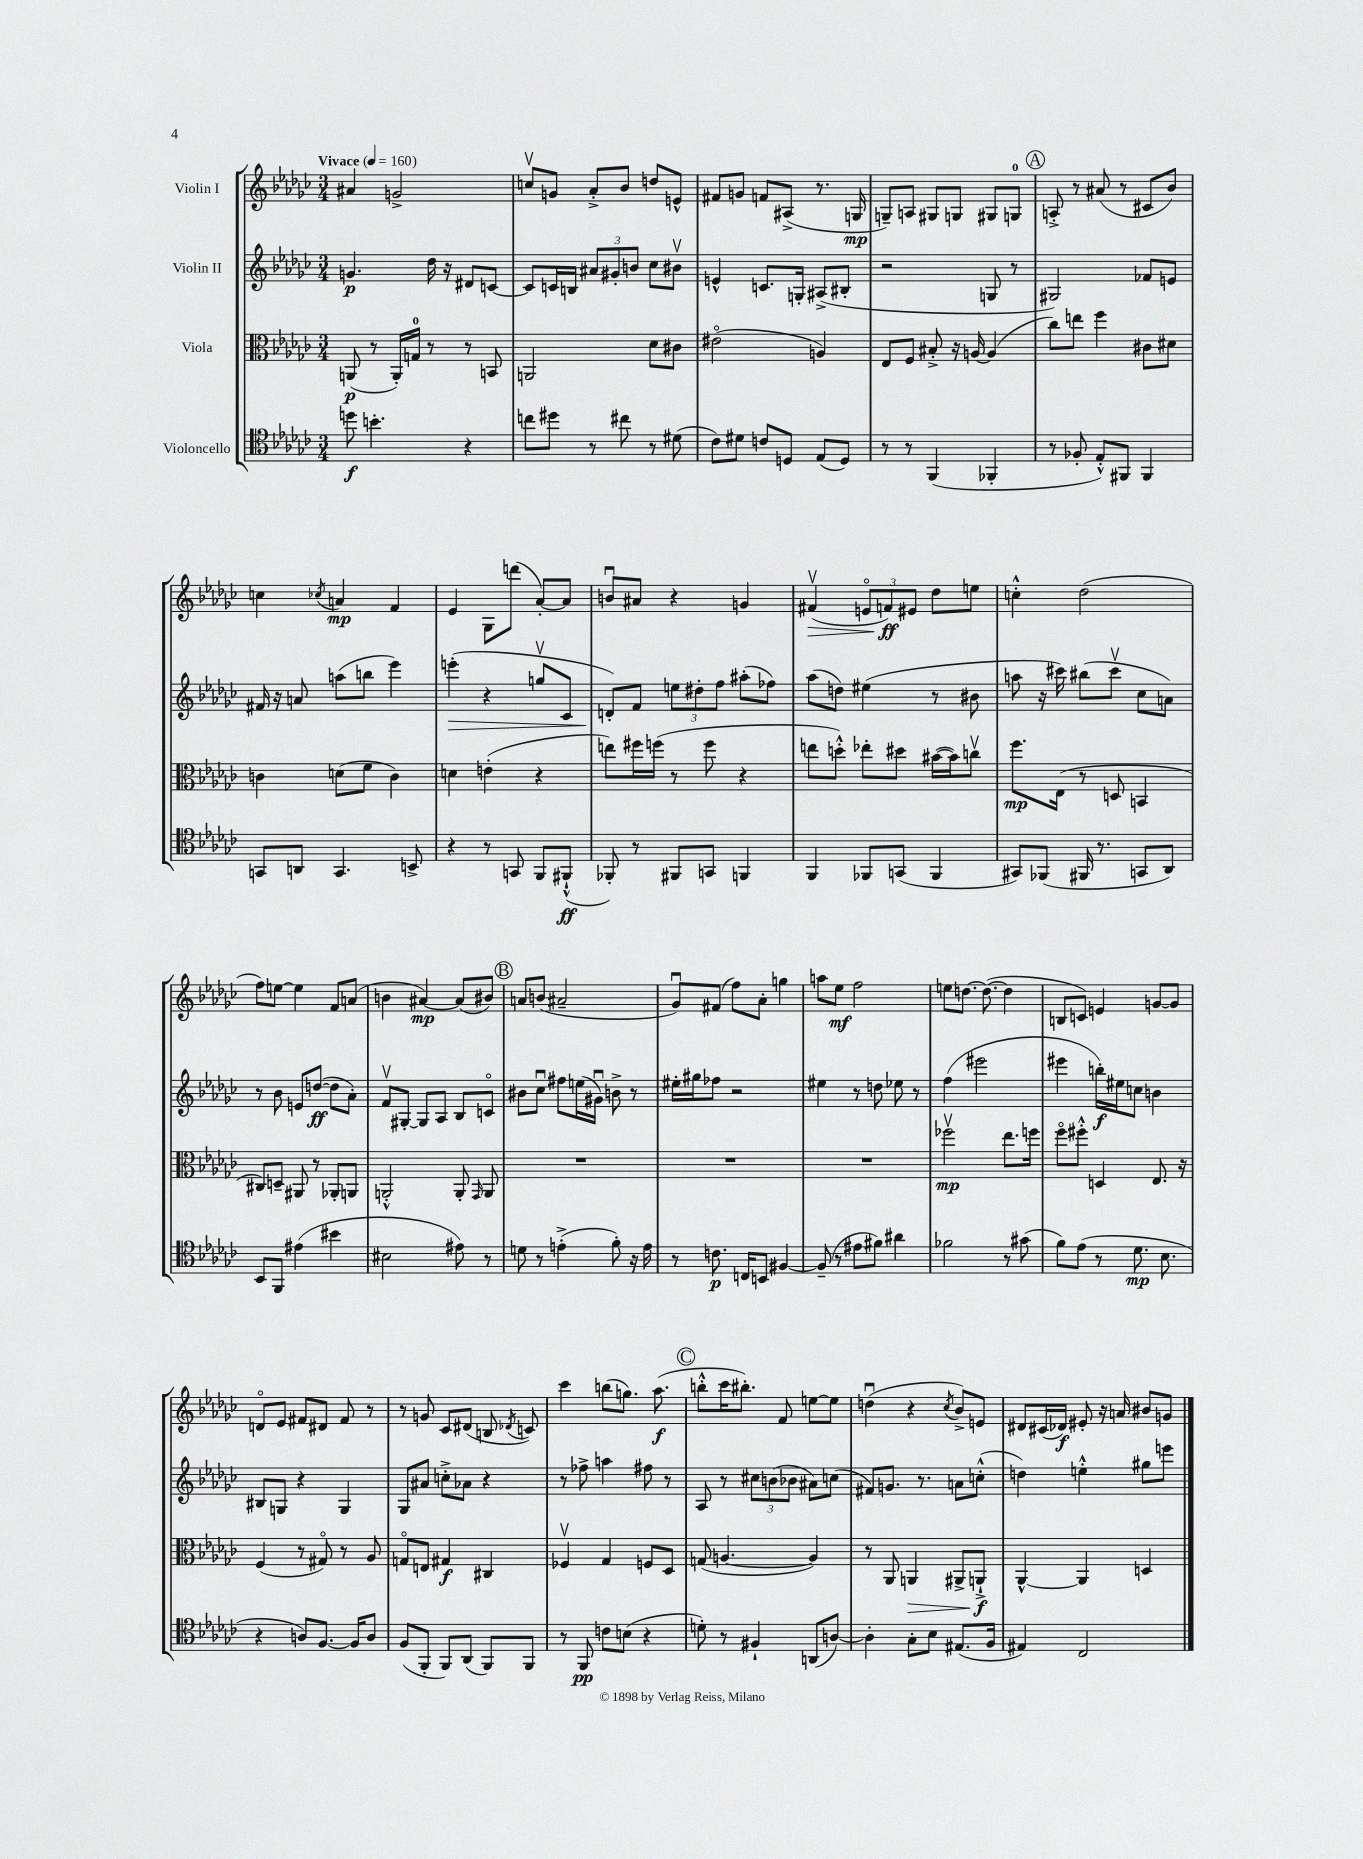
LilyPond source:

<<
\new StaffGroup <<
\new Staff = "s0" \with { instrumentName = "Violin I" } {
    \clef treble \key ges \major \numericTimeSignature \time 3/4 \tempo "Vivace" 4 = 160
    \autoBeamOff ais'4 g'2-> |
    c''8[\upbow g'8] aes'8[-.-> bes'8] d''8[ e'8]-^ |
    fis'8[ g'8] f'8[ ais8]->( r8. g16\mp |
    g8[--) a8] gis8[ g8] gis8[ g8]-0 |
    \mark \markup { \circle "A" } a8-.-> r8 ais'8( r8 cis'8[ bes'8]) |
    c''4 \acciaccatura { ces''8 } a'4\mp f'4 |
    ees'4 ges8[ d'''8]( aes'8[~-.) aes'8] |
    b'8[\downbow ais'8] r4 g'4 |
    fis'4\upbow\>( \tuplet 3/2 { e'8[\flageolet f'8\ff\!) eis'8] } des''8[ e''8] |
    c''4-.-^ des''2( |
    f''8[) e''8]~ e''4 f'8[ a'8]( |
    b'4 ais'4~\mp) ais'8[( bis'8]) |
    \mark \markup { \circle "B" } a'8[ b'8]( ais'2-- |
    ges'8[\downbow) fis'8]( f''8[) aes'8]-. g''4 |
    a''8[ ees''8]\mf f''2 |
    e''8[ d''8.]~ d''8.~( d''4 |
    b8[ c'8]) e'4 g'8[~ g'8] |
    d'8[\flageolet ees'8] fis'8[ dis'8] fis'8 r8 |
    r8 g'8 ces'8[ dis'8]( b8 \acciaccatura { des'8 } c'8) |
    ces'''4 b''8[( g''8.]) aes''8.\f( |
    \mark \markup { \circle "C" } b''8[-.-^ ces'''16 bis''8.]-.) f'8 e''8[~ e''8] |
    d''4\downbow( r4 \acciaccatura { ces''8 } bes'8[->) e'8] |
    dis'8[ cis'16( des'16]\f) eis'8-. r16 a'16 bis'8[ g'8] \bar "|." |
}
\new Staff = "s1" \with { instrumentName = "Violin II" } {
    \clef treble \key ges \major \numericTimeSignature \time 3/4
    \autoBeamOff g'4.\p des''16 r16 dis'8[ c'8]~ |
    c'8[ c'16 b16] \tuplet 3/2 { ais'8[ gis'8-. b'8] } ces''8[ bis'8]\upbow |
    e'4-^ c'8.[ g16]-. ais8[->( bis8]-. |
    r2 g8 r8 |
    \mark \markup { \circle "A" } gis2) fes'8[ e'8] |
    fis'16 r16 a'8 a''8[( b''8] ees'''4) |
    e'''4-.\>( r4 g''8[\upbow ces'8] |
    d'8[-.\!) f'8] \tuplet 3/2 { e''8[ dis''8-. f''8] } ais''8[-.( fes''8]) |
    aes''8[( d''8]) eis''4( r8 bis'8 |
    a''8 r16 cis'''16) bis''8[( cis'''8]\upbow ces''8[ a'8]) |
    r8 bes'8 e'8[ d''8]~\ff( d''8[ aes'8]-.) |
    f'8[\upbow gis8]~-. gis8[ aes8] bes8[ c'8]\flageolet |
    \mark \markup { \circle "B" } bis'8[ ces''8]\downbow fis''8[ e''16( gis'16]\downbow) b'8-> r8 |
    eis''16[-. gis''16 fes''8] r2 |
    eis''4 r8 d''8 ees''8 r8 |
    f''4( eis'''2 |
    eis'''4 b''16[-.\f) eis''16 c''8] b'4 |
    bis8[ g8] r4 g4 |
    ges8[ ais'8] c''8[-.-> aes'8] r4 |
    r8 fes''8-> a''4 fis''8 r8 |
    \mark \markup { \circle "C" } aes8 r8 \tuplet 3/2 { cis''8[ b'8( bes'8] } ais'8[) c''8]( |
    fis'8[) g'8.] r8. a'8[ c''8]-.-^( |
    d''4) e''4-.-^ gis''8[ e'''8] \bar "|." |
}
\new Staff = "s2" \with { instrumentName = "Viola" } {
    \clef alto \key ges \major \numericTimeSignature \time 3/4
    \autoBeamOff a,8\p( r8 a,16[-.) g16]-0 r8 r8 b,8 |
    a,2 des'8[ cis'8] |
    eis'2\flageolet( a4) |
    ees8[ f8] bis8-.-> r16 a16~ a4( |
    \mark \markup { \circle "A" } ces''8[) e''8] f''4 cis'8[ dis'8] |
    c'4 d'8[( f'8] c'4) |
    d'4 e'4-.( r4 |
    e''8[) fis''16 f''16]( r8 f''8 r4 |
    e''8[ d''8]-.-^) ees''8[-. dis''8] bis'16[~( bis'16) c''8]\upbow |
    f''8.[\mp ees16]( r8 d8 b,4 |
    cis8[) d8]-- ais,8 r8 aes,8[-. a,8] |
    a,2-.-^ a,8-. \grace { ges,16 } a,8 |
    \mark \markup { \circle "B" } R2. |
    R2. |
    R2. |
    fes''2\upbow\mp ees''8.[ f''16] |
    f''8[\flageolet fis''8]-.-^ d4 ees8. r16 |
    f4( r8 gis8\flageolet) r8 aes8 |
    g8[\flageolet e8] gis4\f cis4 |
    fes4\upbow ges4 f8[ des8] |
    \mark \markup { \circle "C" } g8( a4.~ a4) |
    r8 aes,8 a,4\> ais,8[-> a,8]-!->\f\! |
    aes,4~-^ aes,4 d4 \bar "|." |
}
\new Staff = "s3" \with { instrumentName = "Violoncello" } {
    \clef tenor \key ges \major \numericTimeSignature \time 3/4
    \autoBeamOff d''8\f b'4.-. r4 |
    c''8[ dis''8] r8 cis''8 r8 dis'8( |
    ces'8[) dis'8] c'8[ d8] ees8[( d8]) |
    r8 r8 f,4( fes,4-. |
    \mark \markup { \circle "A" } r8 fes8-. ees8[-.-^) fis,8] fis,4 |
    g,8[ a,8] g,4. b,8-> |
    r4 r8 g,8 f,8[ fis,8]-!-^\ff( |
    fes,8-.) r8 fis,8[ g,8] f,4 |
    f,4 fes,8[ g,8]( fes,4 |
    gis,8[) fes,8]( fis,16 r8. g,8[ aes,8]) |
    bes,8[ f,8] eis'4( bis'4 |
    bis2 eis'8) r8 |
    \mark \markup { \circle "B" } d'8 r8 e'4-.->( f'8-.) r16 e'16 |
    r8 c'8.\p c16[ b,8] fis4~ |
    fis8--( r8 eis'8[ fis'8]) ais'4 |
    fes'2 r8 gis'8( |
    f'8[) ees'8]( r8 des'8.\mp bes8. |
    r4 a8[) f8.]~ f16[ a8] |
    f8[( f,8]-. f,8[) aes,8]( f,8[) f,8] |
    r8 f,8\pp c'8[ b8]( r4 |
    \mark \markup { \circle "C" } d'8-.) r8 fis4-! a,8[( a8]~) |
    a4-. ges8[-. bes8] eis8.[( f16] |
    eis4) ces2 \bar "|." |
}
>>
>>
\layout { \context { \Score \remove "Bar_number_engraver" } }
